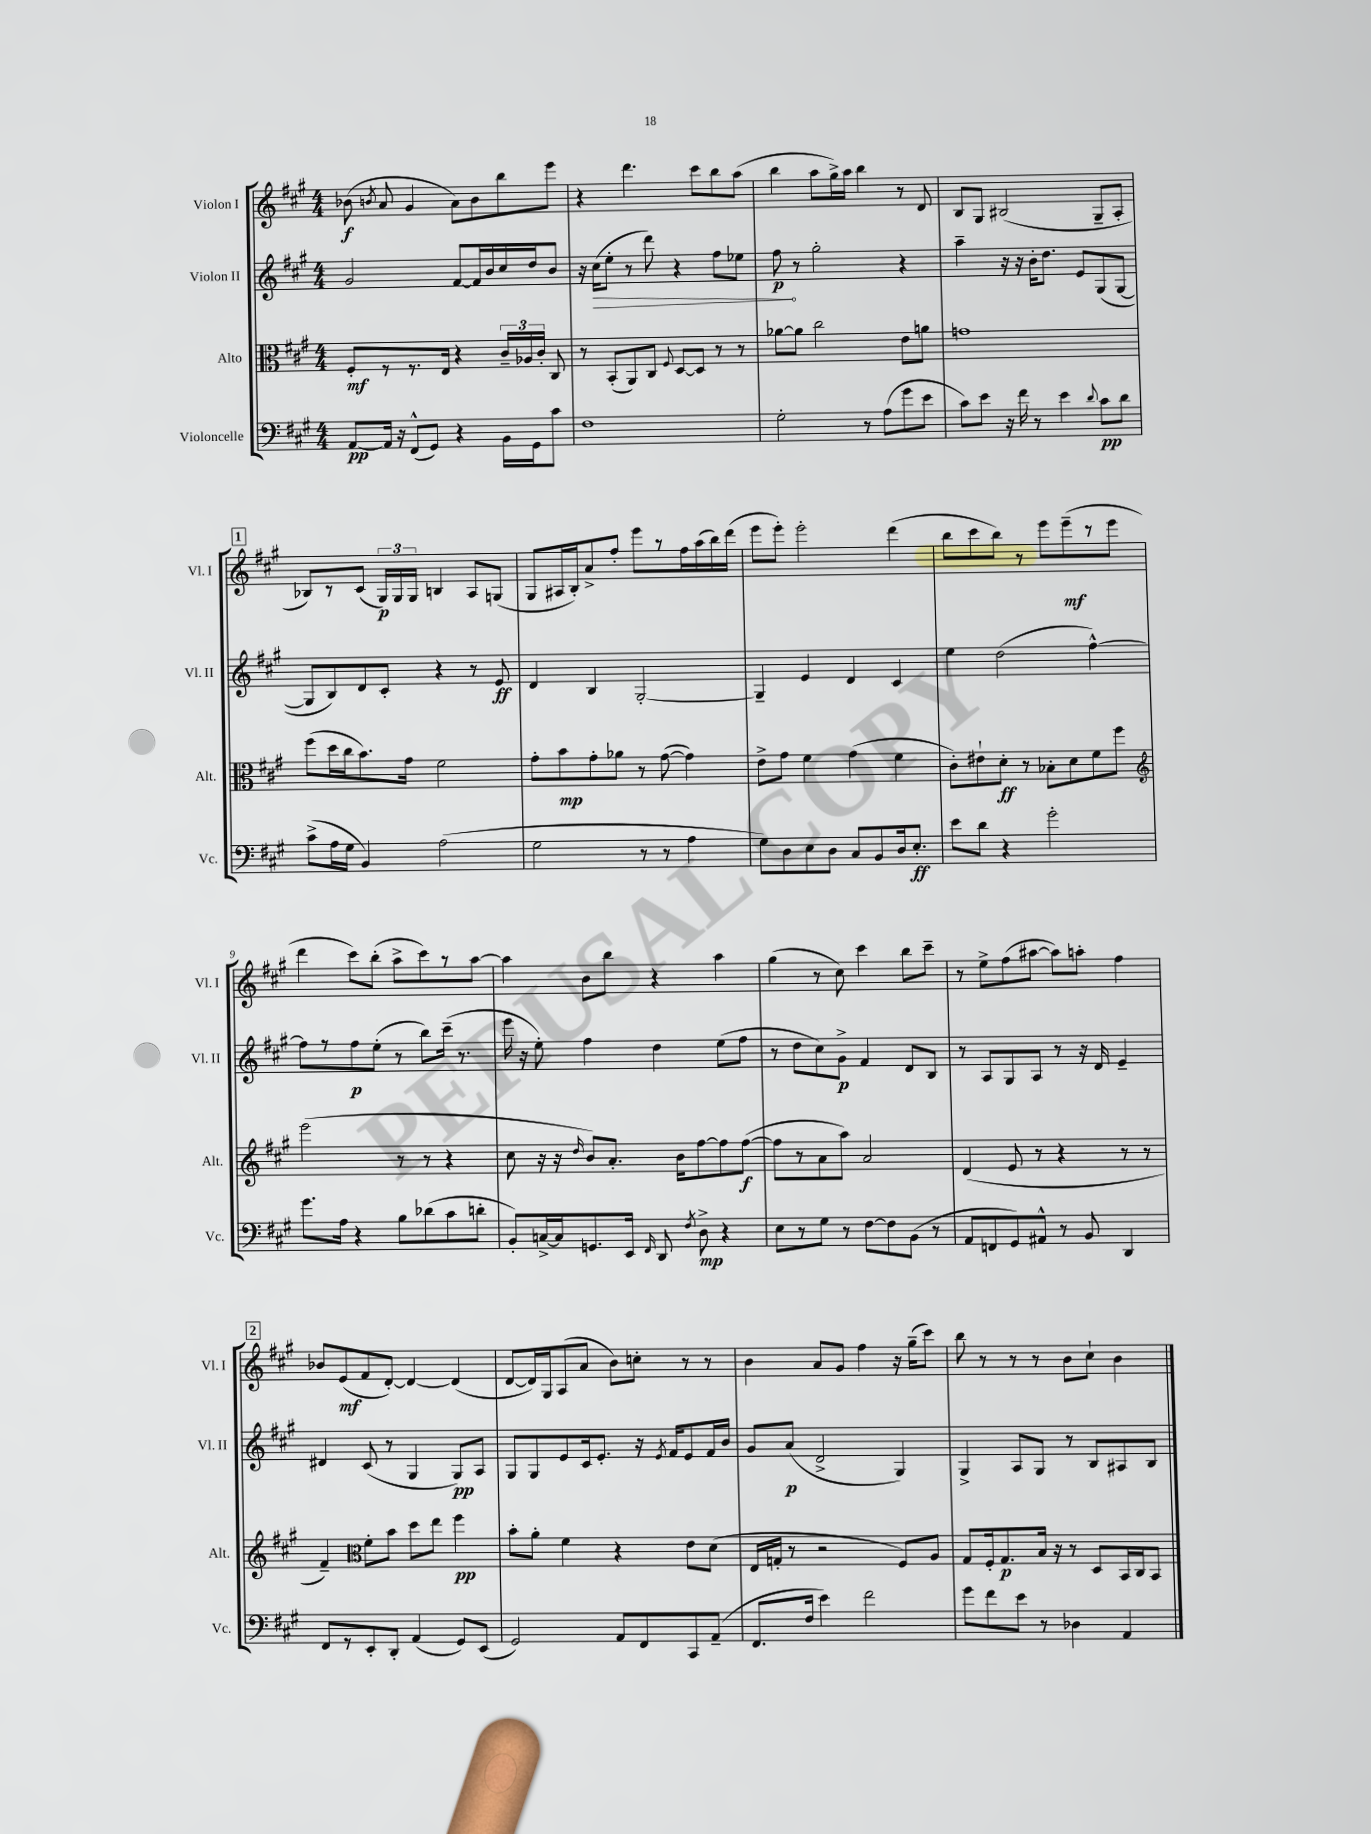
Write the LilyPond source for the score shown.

<<
\new StaffGroup <<
\new Staff = "s0" \with { instrumentName = "Violon I" shortInstrumentName = "Vl. I" } {
    \clef treble \key a \major \numericTimeSignature \time 4/4
    \autoBeamOff bes'8\f( \acciaccatura { b'8 } a'8 gis'4 a'8[) b'8 b''8 e'''8] |
    r4 d'''4. cis'''8[ b''8 a''8]( |
    b''4 a''8[ gis''16->) a''16] b''4 r8 d'8 |
    b8[ gis8] bis2( gis8[-- a8]-. |
    \mark \markup { \box "1" } bes8[) r8 cis'8]( \tuplet 3/2 { gis16[\p) gis16 gis16] } b4 a8[ g8]( |
    gis8[ ais16 b16-.) a'8-> fis''8]-. e'''8[ r8 fis''16 a''16( b''16) d'''16]( |
    e'''8[ e'''8]-.) e'''2-. d'''4( |
    b''8[ cis'''8 b''8]) r8 e'''8[ e'''8--\mf( r8 e'''8] |
    d'''4 cis'''8[) b''8]-.( a''8[-> cis'''8) r8 a''8]~ |
    a''4 b'8[ b''8] r4 a''4 |
    gis''4( r8 cis''8) cis'''4 b''8[ cis'''8]-- |
    r8 e''8[-> fis''8( ais''8]~ ais''8[) a''8]-. fis''4 |
    \mark \markup { \box "2" } bes'8[ e'8\mf( fis'8 d'8]~-.) d'4~ d'4( |
    d'8[~ d'16) gis16 a8( a'8] b'8[) c''8]-. r8 r8 |
    b'4 a'8[ gis'8] fis''4 r16 gis''16[--( cis'''8]) |
    b''8 r8 r8 r8 b'8[ cis''8]-! b'4 \bar "|." |
}
\new Staff = "s1" \with { instrumentName = "Violon II" shortInstrumentName = "Vl. II" } {
    \clef treble \key a \major \numericTimeSignature \time 4/4
    \autoBeamOff gis'2 fis'8[~ fis'16 b'16 cis''16 d''16 b'8] |
    r16 \once \override Hairpin.circled-tip = ##t cis''16[\>( e''8]-. r8 d'''8) r4 fis''8[ ees''8] |
    fis''8\p\! r8 gis''2-. r4 |
    a''4-- r16 r16 b'16[-. d''8.] e'8[ gis8( gis8]~ |
    \mark \markup { \box "1" } gis8[ b8) d'8 cis'8]-. r4 r8 e'8\ff |
    d'4 b4 gis2~-. |
    gis4-- e'4 d'4 cis'4 |
    e''4 d''2( fis''4~-^) |
    fis''8[ r8 fis''8\p e''8]-.( r8 b''8[) cis'''16]--( r8. |
    e'''16 r16 e''8-.) fis''4 d''4 e''8[( fis''8] |
    r8 d''8[ cis''8) gis'8]->\p fis'4 d'8[ b8] |
    r8 a8[ gis8 a8] r8 r16 d'16 e'4-- |
    \mark \markup { \box "2" } dis'4 cis'8( r8 gis4 gis8[\pp) a8] |
    gis8[ gis8 e'8 cis'16 e'8.]-. r16 \acciaccatura { e'8 } fis'16[ e'8 fis'16 b'16] |
    gis'8[ a'8]\p( d'2-> gis4) |
    gis4-> a8[ gis8] r8 b8[ ais8 b8] \bar "|." |
}
\new Staff = "s2" \with { instrumentName = "Alto" shortInstrumentName = "Alt." } {
    \clef alto \key a \major \numericTimeSignature \time 4/4
    \autoBeamOff fis8[-.\mf r8 r8. e16] r4 \tuplet 3/2 { cis'16[-- aes16 cis'16]-. } cis8 |
    r8 b,8[-.( a,8) cis8] \appoggiatura { fis8 } d8[~ d8] r8 r8 |
    aes'8[~ aes'8] cis''2 e'8[ a'8] |
    g'1 |
    \mark \markup { \box "1" } fis''8[( d''16 cis''16 b'8.) gis'16] fis'2 |
    gis'8[-. b'8\mp gis'8-. aes'8] r8 gis'8~( gis'4) |
    e'8[-> gis'8] fis'4 gis'4( fis'4 |
    cis'8[-.) eis'8-! d'8]-.\ff r8 bes8[-. d'8 fis'8 fis''8] |
    \clef treble e'''2( r8 r8 r4 |
    cis''8 r16 r16 \grace { d''16 } b'8[) a'8.]-. b'16[ fis''8~ fis''8 fis''8]~\f( |
    fis''8[ r8 a'8 a''8]) a'2 |
    d'4( e'8 r8 r4 r8 r8 |
    \mark \markup { \box "2" } fis'4--) \clef alto fis'8[-. b'8] d''8[ e''8] fis''4\pp |
    b'8[-. a'8]-. fis'4 r4 e'8[ d'8]( |
    e16[ g16]-. r8 r2 fis8[) a8] |
    gis8[ fis16-. gis8.\p b16] r16 r8 d8[ b,16 cis16 b,8] \bar "|." |
}
\new Staff = "s3" \with { instrumentName = "Violoncelle" shortInstrumentName = "Vc." } {
    \clef bass \key a \major \numericTimeSignature \time 4/4
    \autoBeamOff a,8[~\pp a,16] r16 fis,8[-^( gis,8]) r4 b,16[ gis,16 cis'8] |
    fis1 |
    gis2-. r8 a8[( gis'8 e'8] |
    cis'8[) e'8] r16 fis'16 r8 e'4 \appoggiatura { d'8 } cis'8[\pp d'8] |
    \mark \markup { \box "1" } cis'8[->( a16 gis16] b,4) a2( |
    gis2 r8 r8 a4 |
    gis8[) d8 e8 d8] cis8[ b,8 d16 e8.]-.\ff |
    e'8[ d'8] r4 gis'2-. |
    gis'8.[ a16] r4 b8[ des'8( cis'8 d'8]-. |
    b,8[-.) c16~-> c16 g,8. e,16] \grace { fis,16 } d,8 \acciaccatura { fis8 } d8->\mp r4 |
    e8[ r8 gis8] r8 fis8[~ fis8 b,8]( r8 |
    a,8[ f,8 gis,8) ais,8]-^ r8 b,8 d,4 |
    \mark \markup { \box "2" } fis,8[ r8 e,8-. d,8]-. a,4( gis,8[) e,8]( |
    gis,2) a,8[ fis,8 cis,8 a,8]--( |
    fis,8.[ fis16] e'4) fis'2 |
    gis'8[ fis'8 e'8] r8 des4 a,4 \bar "|." |
}
>>
>>
